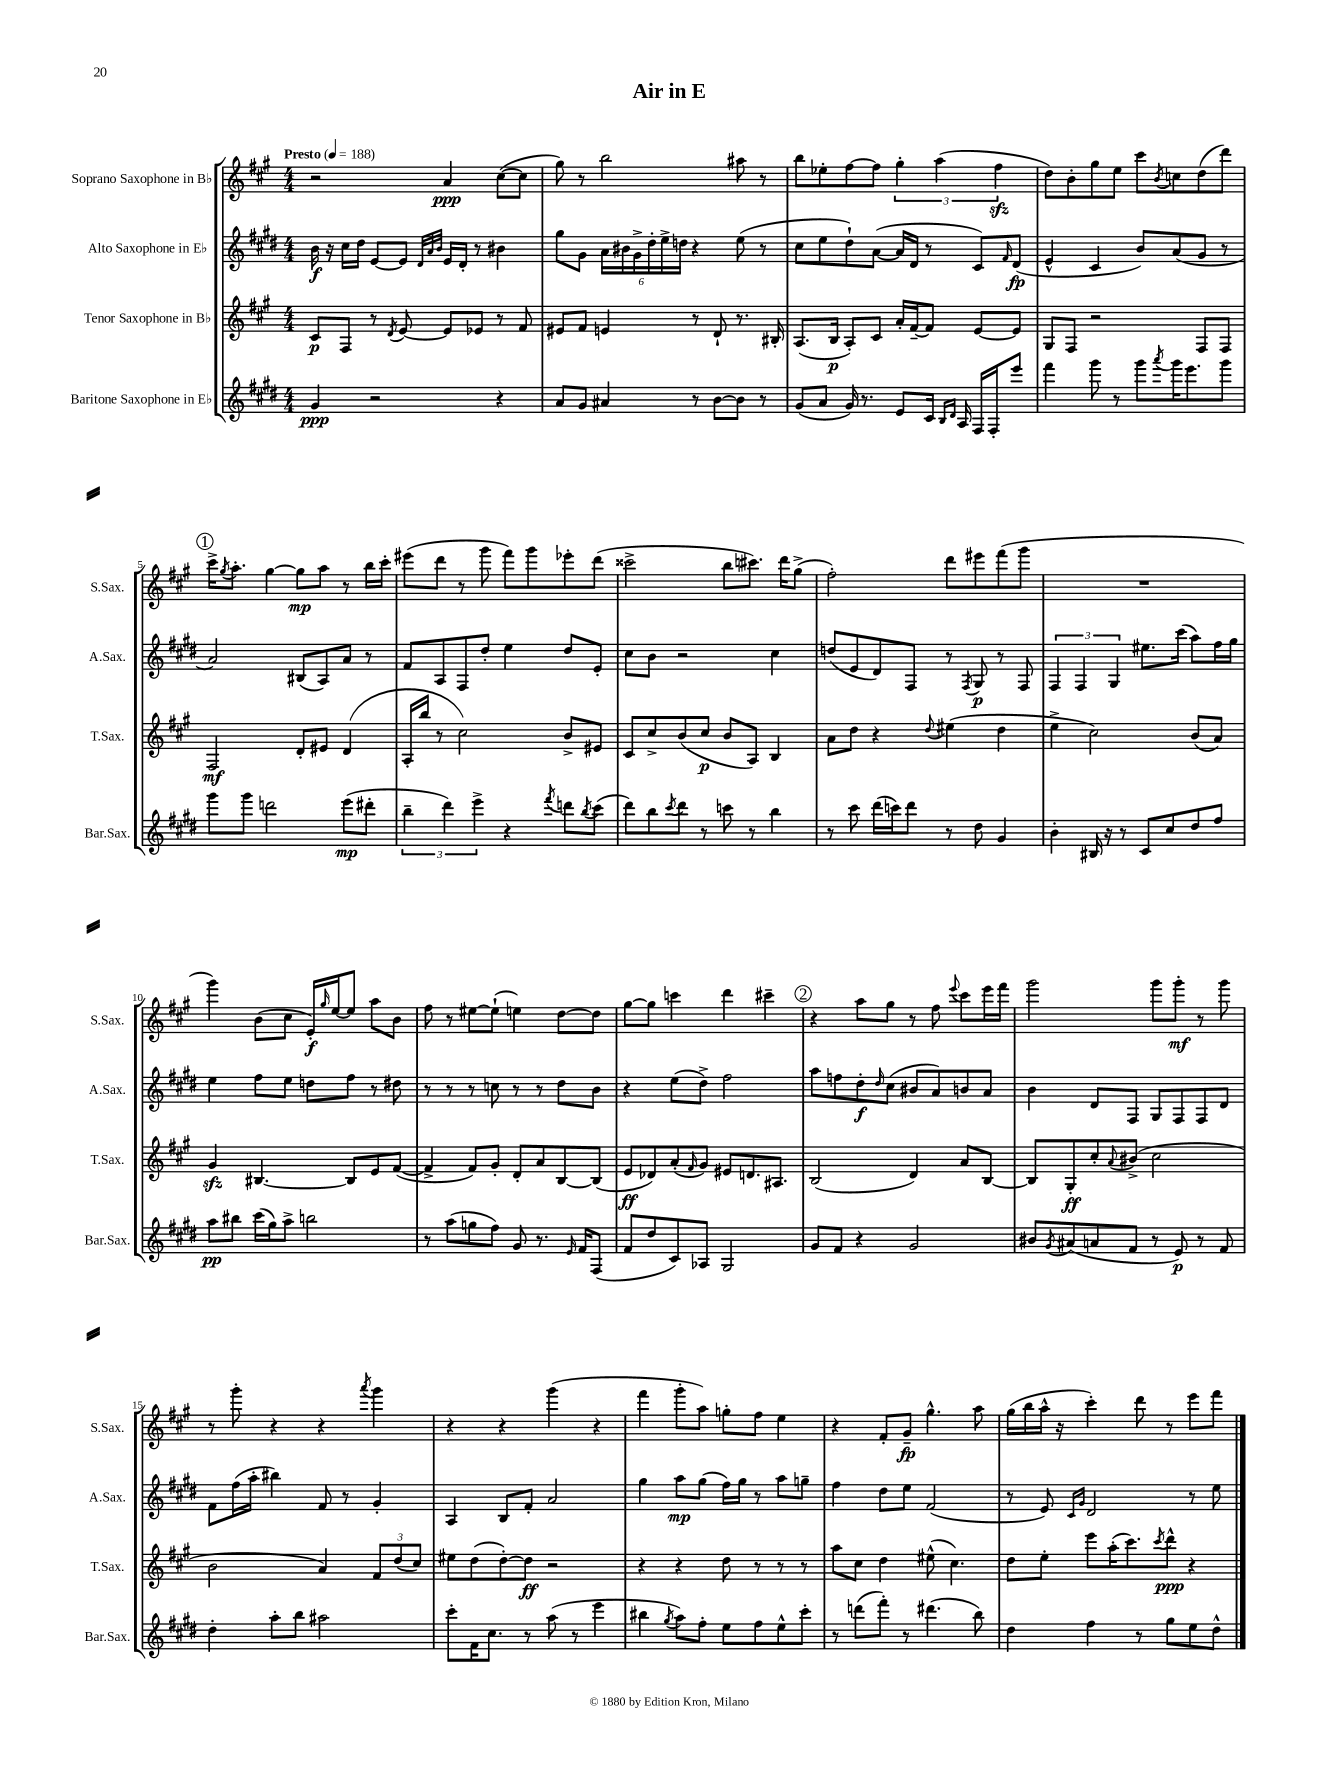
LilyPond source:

\header { title = "Air in E" }
<<
\new StaffGroup <<
\new Staff = "s0" \with { instrumentName = "Soprano Saxophone in Bb" shortInstrumentName = "S.Sax." } {
    \clef treble \key a \major \numericTimeSignature \time 4/4 \tempo "Presto" 4 = 188
    r2 a'4\ppp cis''8~( cis''8 |
    gis''8) r8 b''2 ais''8 r8 |
    b''8 ees''8-. fis''8~ fis''8 \tuplet 3/2 { gis''4-. a''4( fis''4\sfz } |
    d''8) b'8-. gis''8 e''8 cis'''8 \acciaccatura { b'8 } c''8 d''8( d'''8) |
    \mark \markup { \circle "1" } cis'''16-> \acciaccatura { gis''8 } a''8.-. gis''4~ gis''8\mp a''8 r8 b''16 cis'''16-. |
    eis'''8( d'''8 r8 gis'''8 fis'''8) gis'''8 ees'''8-. d'''8( |
    cisis'''2-> b''8 cis'''8.) d'''16 gis''8->( |
    fis''2-.) d'''8 eis'''8 fis'''8( gis'''8 |
    R1 |
    gis'''4) b'8( cis''8 e'16-.\f) \grace { gis''16 } e''16~ e''8 a''8 b'8 |
    fis''8 r8 eis''8~ eis''8-!( e''4) d''8~ d''8 |
    gis''8~ gis''8 c'''4 d'''4 cis'''4-- |
    \mark \markup { \circle "2" } r4 a''8 gis''8 r8 fis''8 \appoggiatura { e'''8 } cis'''8 e'''16 fis'''16 |
    gis'''2 gis'''8 gis'''8-.\mf r8 gis'''8 |
    r8 gis'''8-. r4 r4 \acciaccatura { a'''8 } gis'''4 |
    r4 r4 gis'''4( r4 |
    fis'''4 gis'''8-. a''8) g''8-. fis''8 e''4 |
    r4 fis'8-. gis'8--\fp gis''4.-^ a''8 |
    gis''16( b''16 a''16-^ r16 cis'''4-.) d'''8 r8 e'''8 fis'''8 \bar "|." |
}
\new Staff = "s1" \with { instrumentName = "Alto Saxophone in Eb" shortInstrumentName = "A.Sax." } {
    \clef treble \key e \major \numericTimeSignature \time 4/4
    b'16\f r16 cis''16 dis''16 e'8~ e'8 \grace { dis'32 a'32 b'32 } e'16 dis'16-. r8 bis'4 |
    gis''8 gis'8 \tuplet 6/4 { a'16 bis'16 gis'16-> dis''16-. e''16-> d''16 } r4 e''8( r8 |
    cis''8 e''8 dis''8-!) a'8~( a'16 dis'16 r8 cis'8) \grace { fis'16 } dis'8\fp( |
    e'4-^ cis'4 b'8) a'8( gis'8 r8 |
    \mark \markup { \circle "1" } a'2) bis8( a8) a'8 r8 |
    fis'8 a8 fis8 dis''8-. e''4 dis''8 e'8-. |
    cis''8 b'8 r2 cis''4 |
    d''8( e'8 dis'8) fis8 r8 \acciaccatura { fis8 } gis8\p r8 fis8 |
    \tuplet 3/2 { fis4 fis4 gis4 } eis''8. cis'''16( a''8) fis''16 gis''16 |
    e''4 fis''8 e''8 d''8 fis''8 r8 dis''8 |
    r8 r8 r8 c''8 r8 r8 dis''8 b'8 |
    r4 e''8( dis''8->) fis''2 |
    \mark \markup { \circle "2" } a''8 f''8 dis''8-.\f \grace { dis''16 } cis''8( bis'8 a'8) b'8 a'8 |
    b'4 dis'8 fis8 gis8 fis8 fis8 dis'8 |
    fis'8 fis''16( a''16-. bis''4) fis'8 r8 gis'4-. |
    a4 b8 fis'8-. a'2 |
    gis''4 a''8\mp gis''8( fis''16) gis''16 r8 a''8 g''8-- |
    fis''4 dis''8 e''8 fis'2( |
    r8 e'8) \grace { cis'16 gis'16 } dis'2 r8 e''8 \bar "|." |
}
\new Staff = "s2" \with { instrumentName = "Tenor Saxophone in Bb" shortInstrumentName = "T.Sax." } {
    \clef treble \key a \major \numericTimeSignature \time 4/4
    cis'8\p fis8 r8 \acciaccatura { d'8 } e'8~ e'8 ees'8 r8 fis'8 |
    eis'8 fis'8 e'4 r8 d'8-! r8. bis16-. |
    a8.( b16\p a8-.) cis'8 a'16-. fis'16~-- fis'8 e'8~ e'8 |
    gis8 fis8 r2 fis8 fis8 |
    \mark \markup { \circle "1" } fis2\mf d'8-. eis'8 d'4( |
    a16-. b''16 r8 cis''2) b'8-> eis'8 |
    cis'8 cis''8-> b'8( cis''8\p b'8 a8) b4 |
    a'8 d''8 r4 \appoggiatura { d''8 } eis''4( d''4 |
    e''4-> cis''2) b'8( a'8) |
    gis'4\sfz bis4.~ bis8 e'8 fis'8~( |
    fis'4-> fis'8) gis'8-. d'8-. a'8 b8~ b8( |
    e'8\ff des'8) a'8-.( \grace { fis'16 } gis'8) eis'8 d'8. ais8. |
    \mark \markup { \circle "2" } b2( d'4) a'8 b8~ |
    b8 gis8-.\ff cis''8-. \appoggiatura { a'8 } bis'8->( cis''2 |
    b'2 a'4) \tuplet 3/2 { fis'8 d''8( cis''8) } |
    eis''8 d''8( d''8~-.) d''8\ff r2 |
    r4 r4 d''8 r8 r8 r8 |
    a''8 cis''8 d''4 eis''8-^( cis''4.) |
    d''8 e''8-. e'''8 a''16-.( cis'''8.) \acciaccatura { cis'''8 } d'''8-^\ppp r4 \bar "|." |
}
\new Staff = "s3" \with { instrumentName = "Baritone Saxophone in Eb" shortInstrumentName = "Bar.Sax." } {
    \clef treble \key e \major \numericTimeSignature \time 4/4
    gis'4\ppp r2 r4 |
    a'8 gis'8 ais'4 r8 b'8~ b'8 r8 |
    gis'8( a'8 gis'16) r8. e'8 cis'16 \grace { b16 dis'16 } a16 fis16 fis16-. e'''8 |
    fis'''4 gis'''8 r8 gis'''8 \acciaccatura { a'''8 } gis'''16 e'''8. gis'''8 |
    \mark \markup { \circle "1" } gis'''8 gis'''8 d'''2 e'''8\mp( dis'''8-. |
    \tuplet 3/2 { b''4-- dis'''4) e'''4-> } r4 \acciaccatura { fis'''8 } d'''8 \acciaccatura { b''8 } cis'''8( |
    dis'''8) b''8 \acciaccatura { cis'''8 } dis'''8 r8 c'''8 r8 b''4 |
    r8 cis'''8 dis'''16( c'''16) dis'''8 r8 dis''8 gis'4 |
    b'4-. bis16 r16 r8 cis'8 cis''8 dis''8 fis''8 |
    a''8\pp bis''8 cis'''16( gis''16) a''8-> b''2 |
    r8 a''8( g''8 fis''8) gis'8 r8. \grace { e'16 } fis'16 fis8( |
    fis'8 dis''8 cis'8) aes8 gis2 |
    \mark \markup { \circle "2" } gis'8 fis'8 r4 gis'2 |
    bis'8 \acciaccatura { gis'8 } ais'8( a'8 fis'8 r8 e'8\p) r8 fis'8 |
    dis''4-. a''8-. b''8 ais''2 |
    cis'''8-. fis'16 cis''8. r8 a''8( r8 e'''4 |
    bis''4 \acciaccatura { gis''8 } a''8) fis''8-. e''8 fis''8 e''8-^ cis'''8-. |
    r8 d'''8( fis'''8-.) r8 dis'''4.( b''8) |
    dis''4 fis''4 r8 gis''8 e''8 dis''8-^ \bar "|." |
}
>>
>>
